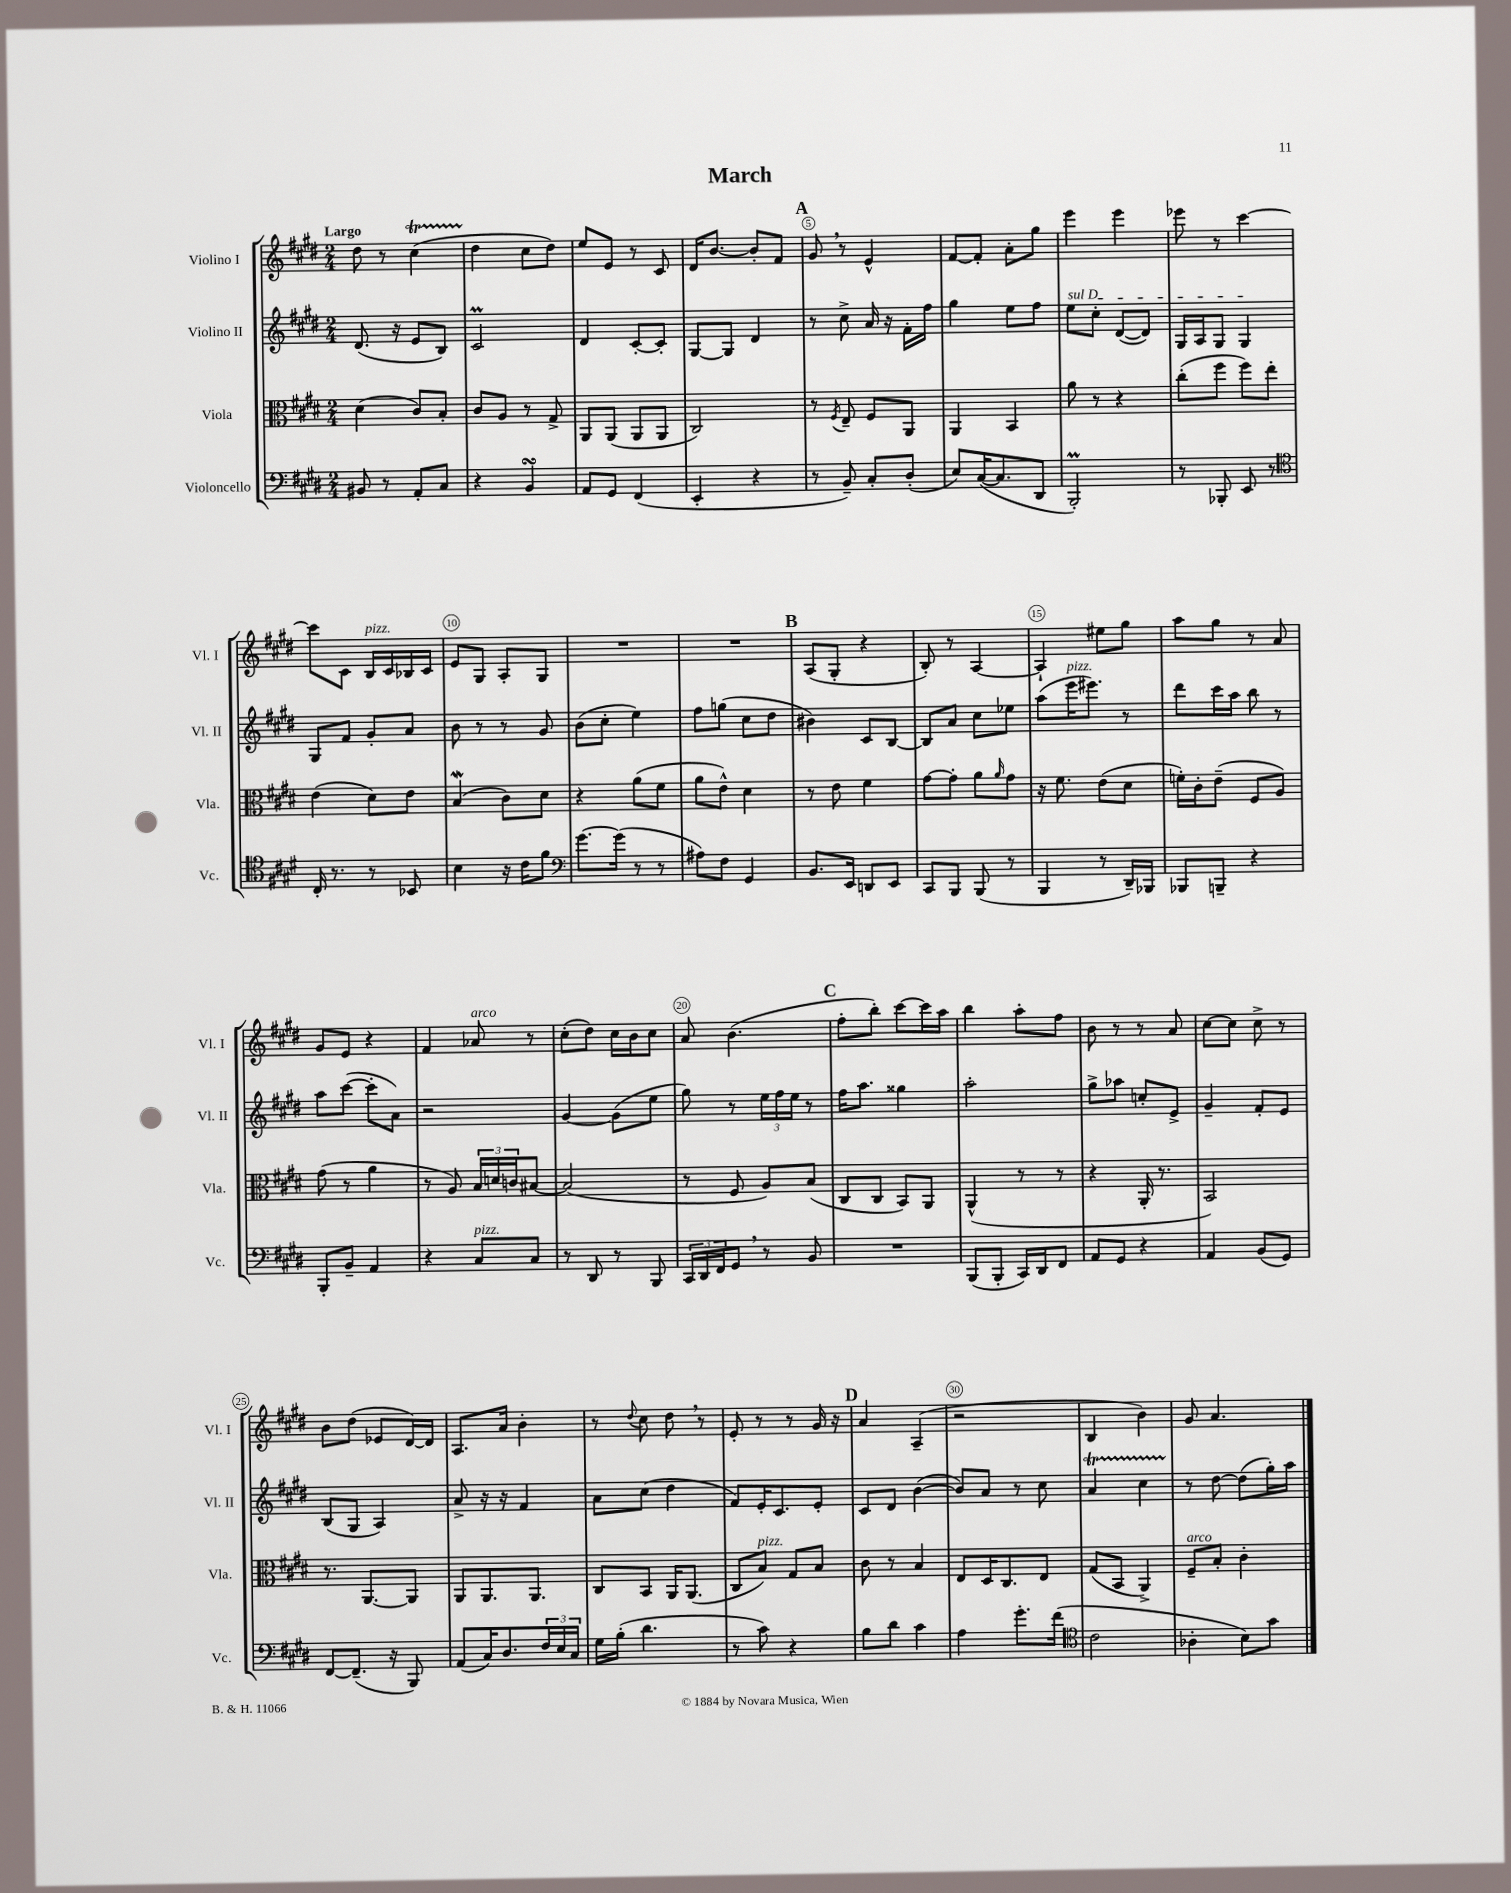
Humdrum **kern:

**kern	**kern	**kern	**kern
*staff4	*staff3	*staff2	*staff1
*clefF4	*clefC3	*clefG2	*clefG2
*k[f#c#g#d#]	*k[f#c#g#d#]	*k[f#c#g#d#]	*k[f#c#g#d#]
*M2/4	*M2/4	*M2/4	*M2/4
8BB#	(4d#	(8.d#	8dd#
8r	.	.	8r
.	.	16r	.
8AA'	8c#)	8e	(4cc#
8C#	8B'	8B)	.
=	=	=	=
4r	8c#	2c#	4dd#
.	8A	.	.
4BB	8r	.	8cc#
.	8G#^	.	8dd#)
=	=	=	=
8AA	8AA	4d#	8ee
8GG#	(8AA	.	8e
(4FF#	8AA	[8c#'	8r
.	8AA	8c#']	8c#
=	=	=	=
4EE'	2C#)	[8G#	16d#
.	.	.	[8.b
.	.	8G#]	.
4r	.	4d#	8b']
.	.	.	8f#
=	=	=	=
8r	8r	8r	8g#
.	8qF#	.	.
8BB~)	8E~	8cc#^	8r
8C#'	8F#	16a	4e^^
.	.	16r	.
(8D#'	8AA	16f#'	.
.	.	16ff#	.
=	=	=	=
8E)	4AA	4gg#	[8f#
([16C#	.	.	8f#']
8.C#]	.	.	.
.	4BB	8ee	8a'
8DD#	.	8ff#	8gg#
=	=	=	=
2BBB')	8a	8ee	4eee
.	8r	8cc#'	.
.	4r	([8d#	4eee
.	.	8d#])	.
=	=	=	=
8r	(8cc#'	16G#	8eee-
.	.	16A	.
8BBB-'	8ff#	8G#	8r
8EE	8ff#)	4G#	[4ccc#
8r	8ee'	.	.
=	=	=	=
*clefC4	*	*	*
16C#'	(4e	8G#	8ccc#]
8.r	.	.	.
.	.	8f#	8c#
8r	8d#)	8g#'	16B
.	.	.	16c#
8BB-	8e	8a	16B-
.	.	.	16c#
=	=	=	=
4B	(4B	8b	8e
.	.	8r	8G#
16r	8c#)	8r	8A'
16c#	.	.	.
8f#	8d#	8g#	8G#
=	=	=	=
*clefF4	*	*	*
[8.g#	4r	(8b	2r
.	.	8cc#'	.
(16g#]	.	.	.
8r	(8a	4ee)	.
8r	8f#	.	.
=	=	=	=
8A#)	8a	8ff#	2r
8F#	8e^^)	(8gg	.
4GG#	4d#	8cc#	.
.	.	8dd#	.
=	=	=	=
8.BB	8r	4b#)	(8A
.	8e	.	8G#'
16EE	.	.	.
8DD	4f#	8c#	4r
8EE	.	[8B	.
=	=	=	=
8CC#	[8g#	8B]	8B')
8BBB	8g#']	8a	8r
(8BBB	8a	8cc#	[4A
.	16qqa	.	.
8r	8g#	8ee-	.
=	=	=	=
4BBB	16r	(8aa	4A`]
.	8.f#	.	.
.	.	16eee	.
.	.	8.eee#)	.
8r	(8e	.	8ee#
16DD#~)	8d#	8r	8gg#
16BBB-	.	.	.
=	=	=	=
8BBB-	16f')	8ddd#	8aa
.	16c#'	.	.
8BBB~	(8e~	16ccc#	8gg#
.	.	16aa	.
4r	8F#	8bb	8r
.	8A)	8r	8a
=	=	=	=
8BBB'	(8g#	8aa	8g#
8BB~	8r	([8ccc#	8e
4AA	4a	8ccc#']	4r
.	.	8a)	.
=	=	=	=
4r	8r	2r	4f#
.	8A)	.	.
8C#	24B	.	8a-
.	24d	.	.
.	24c	.	.
8C#	[8B#	.	8r
=	=	=	=
8r	(2B#]	[4g#	(8cc#'
8DD#	.	.	8dd#)
8r	.	(8g#]	16cc#
.	.	.	16b
8BBB	.	8ee	8cc#
=	=	=	=
24CC#	8r	8gg#)	8a
24DD#	.	.	.
24FF#	.	.	.
8GG#	8F#	8r	(4.b
8r	8A)	24ee	.
.	.	24ff#	.
.	.	24ee	.
8BB	(8B	8r	.
=	=	=	=
2r	8C#	16ff#	8ff#'
.	.	8.aa	.
.	8C#	.	8bb')
.	8BB)	4gg##	[8ccc#
.	8AA	.	16ccc#]
.	.	.	16aa
=	=	=	=
(8BBB	(4AA^^	2aa'	4bb
8BBB'	.	.	.
16CC#)	8r	.	8aa'
16DD#	.	.	.
8FF#	8r	.	8ff#
=	=	=	=
8AA	4r	8gg#^	8b
8GG#	.	8aa-	8r
4r	16AA'	8cc'	8r
.	8.r	.	.
.	.	8e^	8a
=	=	=	=
4AA	2BB)	4g#~	[8cc#
.	.	.	8cc#]
(8BB	.	8f#'	8cc#^
8GG#)	.	8e	8r
=	=	=	=
[8FF#	8.r	(8B	8b
(8.FF#~]	.	8G#	(8dd#
.	[8.AA	.	.
.	.	4A)	8e-
16r	.	.	.
8BBB)	8AA]	.	[16d#)
.	.	.	16d#]
=	=	=	=
(8AA	8AA	8a^	8.A
16C#)	8.AA	16r	.
8.D#	.	16r	16a
.	.	4f#	4b'
.	8.AA	.	.
24F#	.	.	.
24E	.	.	.
24C#	.	.	.
=	=	=	=
16G#	8C#	8a	8r
(16B'	.	.	.
.	.	.	8qqdd#
4.d#	8BB	(8cc#	8cc#
.	16AA	4dd#	8dd#
.	(8.AA	.	.
.	.	.	8r
=	=	=	=
8r	8C#	8f#)	8e'
8c#)	8B)	16e'	8r
.	.	8.c#	.
4r	8G#	.	8r
.	8B	8e'	16g#
.	.	.	16r
=	=	=	=
8B	8c#	8c#	4a
8d#	8r	8d#	.
4c#	4B	([4b	(4A~
=	=	=	=
4A	8E	8b])	2r
.	16D#	8a	.
.	8.C#	.	.
8.g#'	.	8r	.
.	8E	8cc#	.
(16f#	.	.	.
=	=	=	=
*clefC4	*	*	*
2c#	(8G#	4a	4B
.	8BB	.	.
.	4AA^)	4cc#	4b)
=	=	=	=
4A-'	8F#~	8r	8g#
.	8B'	[8dd#	4.a
8B)	4c#'	(8dd#]	.
8g#	.	16gg#')	.
.	.	16aa	.
==	==	==	==
*-	*-	*-	*-
